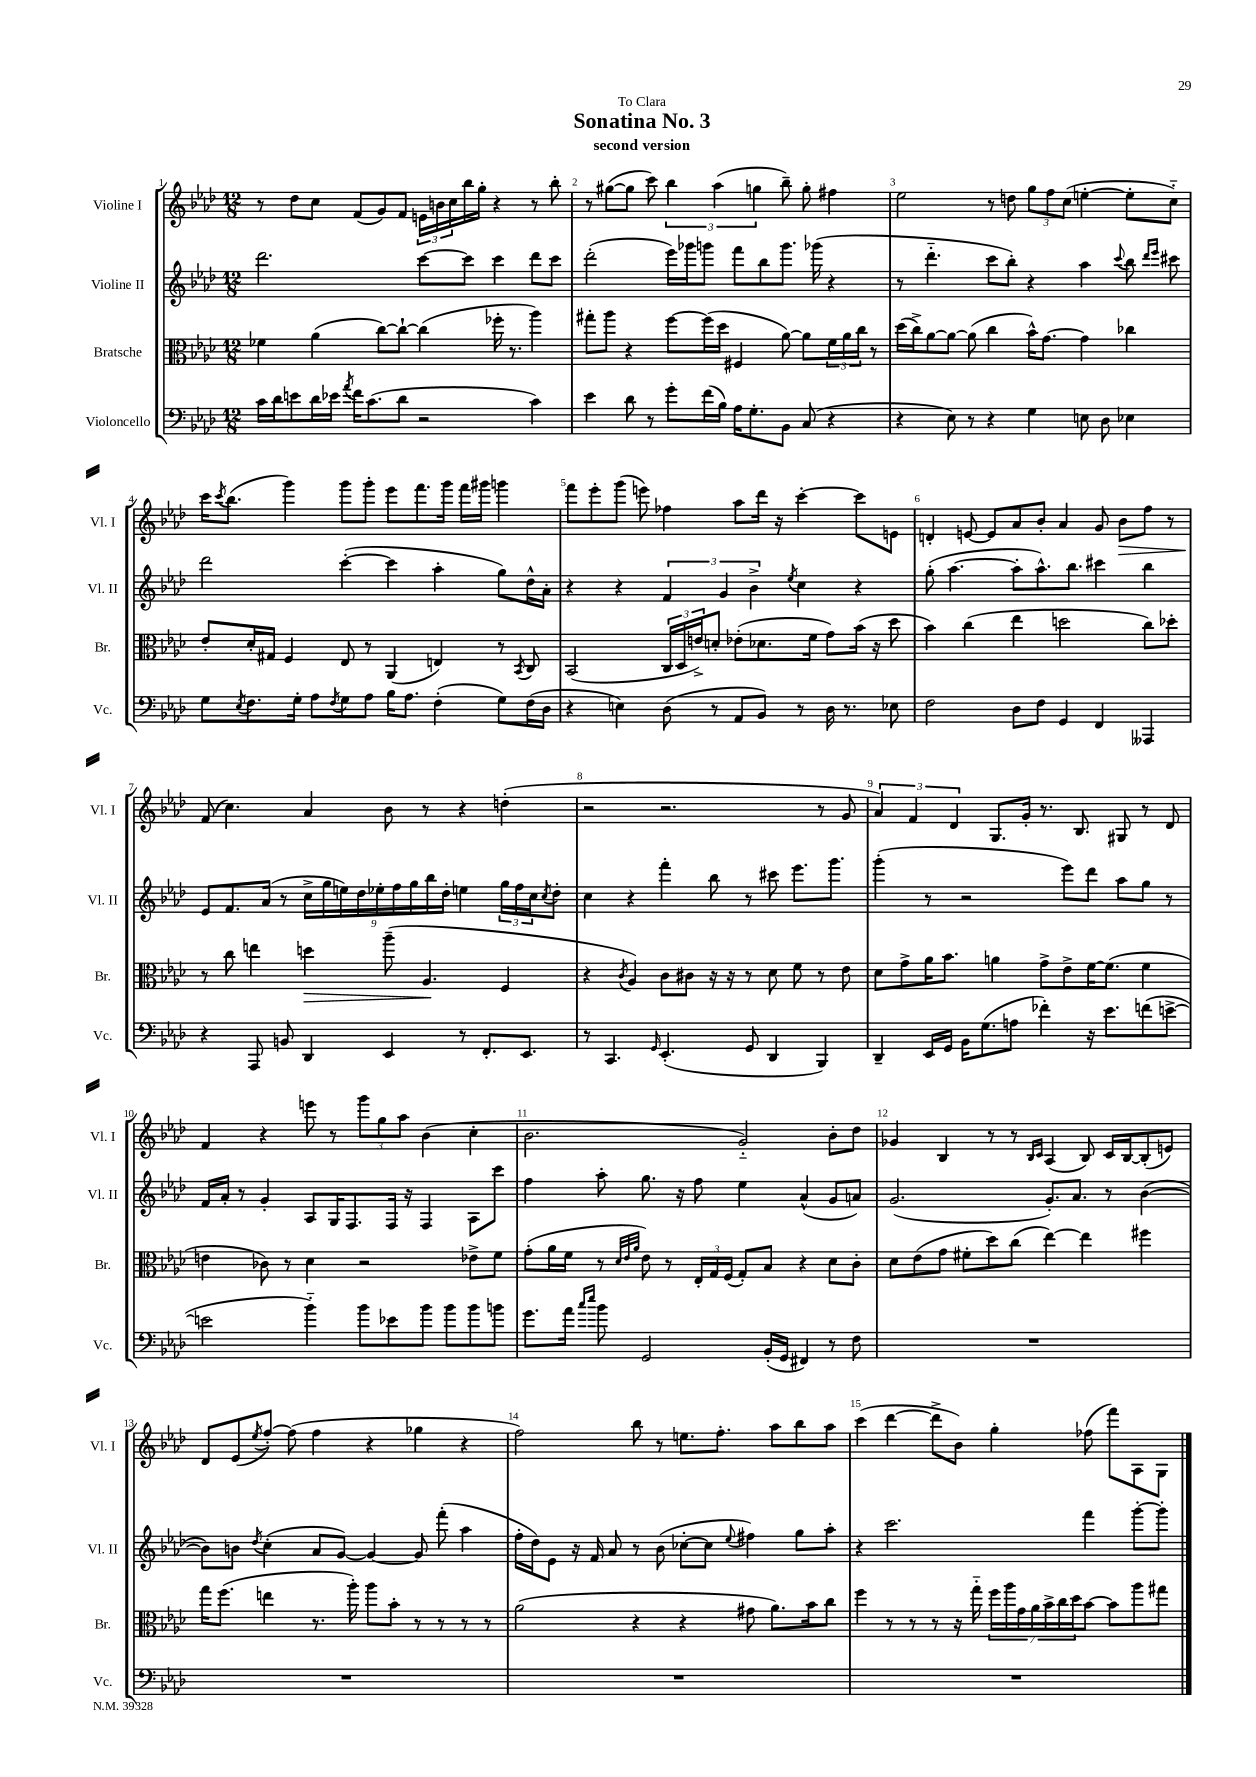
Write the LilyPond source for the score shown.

\header { title = "Sonatina No. 3" subtitle = "second version" dedication = "To Clara" }
<<
\new StaffGroup <<
\new Staff = "s0" \with { instrumentName = "Violine I" shortInstrumentName = "Vl. I" } {
    \clef treble \key aes \major \numericTimeSignature \time 12/8
    r8 des''8 c''8 f'8( g'8) f'8 \tuplet 3/2 { e'16 b'16 c''16 } bes''16 g''16-. r4 r8 bes''8-. |
    r8 gis''8~( gis''8 c'''8) \tuplet 3/2 { bes''4 aes''4( g''4 } bes''8--) g''8-. fis''4 |
    ees''2 r8 d''8 \tuplet 3/2 { g''8 f''8 c''8( } e''4~-. e''8-. c''8-_) |
    c'''16 \acciaccatura { c'''8 } bes''8.( g'''4) g'''8 g'''8-. ees'''8 f'''8. g'''16 f'''16 gis'''16 g'''4 |
    f'''8 ees'''8-. g'''8( e'''8) fes''4 aes''8 des'''16 r16 c'''4~-. c'''8 e'8 |
    d'4-. e'8~ e'8 aes'8 bes'8-. aes'4 g'8 bes'8\> f''8 r8 |
    f'8\!( c''4.) aes'4 bes'8 r8 r4 d''4-.( |
    r2 r2. r8 g'8 |
    \tuplet 3/2 { aes'4) f'4 des'4 } g8. g'16-. r8. bes8. gis8 r8 des'8 |
    f'4 r4 e'''8 r8 \tuplet 3/2 { g'''8 g''8 aes''8 } bes'4( c''4-. |
    bes'2. g'2-_) bes'8-. des''8 |
    ges'4 bes4 r8 r8 \grace { bes16 c'16 } aes4( bes8) c'16 bes16~ bes8-.( e'8) |
    des'8 ees'8( \acciaccatura { ees''8 } f''8~-.) f''8( f''4 r4 ges''4 r4 |
    f''2) bes''8 r8 e''8. f''8.-. aes''8 bes''8 aes''8 |
    c'''4( des'''4~ des'''8-> bes'8) g''4-. fes''8( f'''8) aes8 g8 \bar "|." |
}
\new Staff = "s1" \with { instrumentName = "Violine II" shortInstrumentName = "Vl. II" } {
    \clef treble \key aes \major \numericTimeSignature \time 12/8
    des'''2. c'''8~ c'''8 c'''4 des'''8 c'''8 |
    des'''2-.( ees'''16) ges'''16 g'''8 f'''8 bes''8 g'''8. ges'''16( r4 |
    r8 des'''4.-_ c'''8 bes''8-.) r4 aes''4 \appoggiatura { c'''8 } bes''8 \grace { des'''16 ees'''16 } cis'''8 |
    des'''2 c'''4~-.( c'''4 aes''4-. g''8) des''16-^ aes'16-. |
    r4 r4 \tuplet 3/2 { f'4 g'4 bes'4-> } \acciaccatura { ees''8 } c''4 r4 |
    g''8-.( aes''4.~ aes''8-. aes''8.-^) bes''8. cis'''4 bes''4 |
    ees'8 f'8. aes'16( r8 \tuplet 9/8 { c''16-> g''16 e''16) des''16 ees''16-. f''16 g''16 bes''16 des''16-. } e''4 \tuplet 3/2 { g''16 f''16 c''16 } \acciaccatura { c''8 } des''8-. |
    c''4 r4 f'''4-. bes''8 r8 cis'''8 ees'''8. g'''8. |
    g'''4-.( r8 r2 ees'''8) des'''8 aes''8 g''8 r8 |
    f'16 aes'16-. r8 g'4-. aes8 g16 f8. f16 r16 f4 aes8 c'''8 |
    f''4 aes''8-. g''8. r16 f''8 ees''4 aes'4-^( g'8 a'8) |
    g'2.( g'8.-.) aes'8. r8 bes'4~( |
    bes'8) b'8 \acciaccatura { des''8 } c''4-.( aes'8 g'8~) g'4~ g'8 f'''8-.( aes''4 |
    f''16-. des''16) ees'8 r16 f'16 aes'8 r8 bes'8( ces''8~-. ces''8 \appoggiatura { ees''8 } fis''4) g''8 aes''8-. |
    r4 c'''2. f'''4 g'''8~-. g'''8-. \bar "|." |
}
\new Staff = "s2" \with { instrumentName = "Bratsche" shortInstrumentName = "Br." } {
    \clef alto \key aes \major \numericTimeSignature \time 12/8
    fes'4 aes'4( c''8~) c''8~-! c''4( fes''16-. r8. aes''4) |
    gis''8-. aes''8 r4 f''8~ f''16( des''16 fis4 aes'8~) aes'8 \tuplet 3/2 { f'16 aes'16 c''16 } r8 |
    des''16( c''16->) aes'8~ aes'8~ aes'8( c''4 bes'16-^) g'8.~ g'4 ces''4 |
    ees'8-. des'16-. gis16 f4 ees8 r8 aes,4( e4) r8 \acciaccatura { bes,8 } c8 |
    bes,2( \tuplet 3/2 { c16 des16 e'16->) } d'8-. ees'8-.( des'8. f'16 g'8) bes'16( r16 des''8 |
    bes'4) c''4( ees''4 d''2 c''8) des''8-. |
    r8 c''8 e''4 d''4\> aes''8--( aes4.\! f4 |
    r4 \acciaccatura { c'8 } aes4) c'8 cis'8 r16 r16 r8 des'8 f'8 r8 ees'8 |
    des'8 g'8-> aes'16 bes'8. a'4 g'8-> ees'8-> f'16~ f'8.( f'4 |
    e'4 ces'8) r8 des'4 r2 ees'8-> f'8 |
    g'8-.( aes'16 f'16 r8 \grace { des'32 ees'32 aes'32 } ees'8) r8 \tuplet 3/2 { ees16-. g16 f16( } g8-.) bes8 r4 des'8 c'8-. |
    des'8 ees'8( g'8 fis'8-. des''8) c''8( ees''4~) ees''4 fis''4 |
    g''16 f''8.( e''4 r8. aes''16-.) aes''8 bes'8-. r8 r8 r8 r8 |
    aes'2( r4 r4 gis'8 aes'8.) bes'16 c''8 |
    f''4 r8 r8 r8 r16 g''16-_ \tuplet 7/4 { f''16 aes''16 g'16 aes'16 bes'16-> c''16 des''16 } bes'8~ bes'8 aes''8 gis''8 \bar "|." |
}
\new Staff = "s3" \with { instrumentName = "Violoncello" shortInstrumentName = "Vc." } {
    \clef bass \key aes \major \numericTimeSignature \time 12/8
    c'16 des'16 e'8 des'16 ees'16 \acciaccatura { aes'8 } f'16 c'8.( des'8 r2 c'4) |
    ees'4 des'8 r8 g'8-. f'16( bes16) aes16 g8.-. bes,8 c8( r4 |
    r4 ees8) r8 r4 g4 e8 des8 ees4 |
    g8 \acciaccatura { ees8 } f8. g16-. aes8 \acciaccatura { f8 } g8 aes8 bes16 aes8. f4-.( g8) f16( des16 |
    r4 e4) des8( r8 aes,8 bes,8) r8 des16 r8. ees8 |
    f2 des8 f8 g,4 f,4 aeses,,4 |
    r4 aes,,8 b,8 des,4 ees,4 r8 f,8.-. ees,8. |
    r8 c,4. \grace { g,16 } ees,4.-.( g,8 des,4 bes,,4) |
    des,4-- ees,16 g,16 bes,16 g8.( a8 fes'4-.) r16 ees'8. f'8( e'8~-> |
    e'2 bes'4-_) bes'8 ees'8 bes'8 bes'8 bes'8 b'8 |
    g'8. aes'16 \grace { c''16 ees''16 } bes'8 g,2 bes,16-.( g,16 fis,4) r8 f8 |
    R1. |
    R1. |
    R1. |
    R1. \bar "|." |
}
>>
>>
\layout { \context { \Score \override BarNumber.break-visibility = ##(#f #t #t) barNumberVisibility = #all-bar-numbers-visible } }
